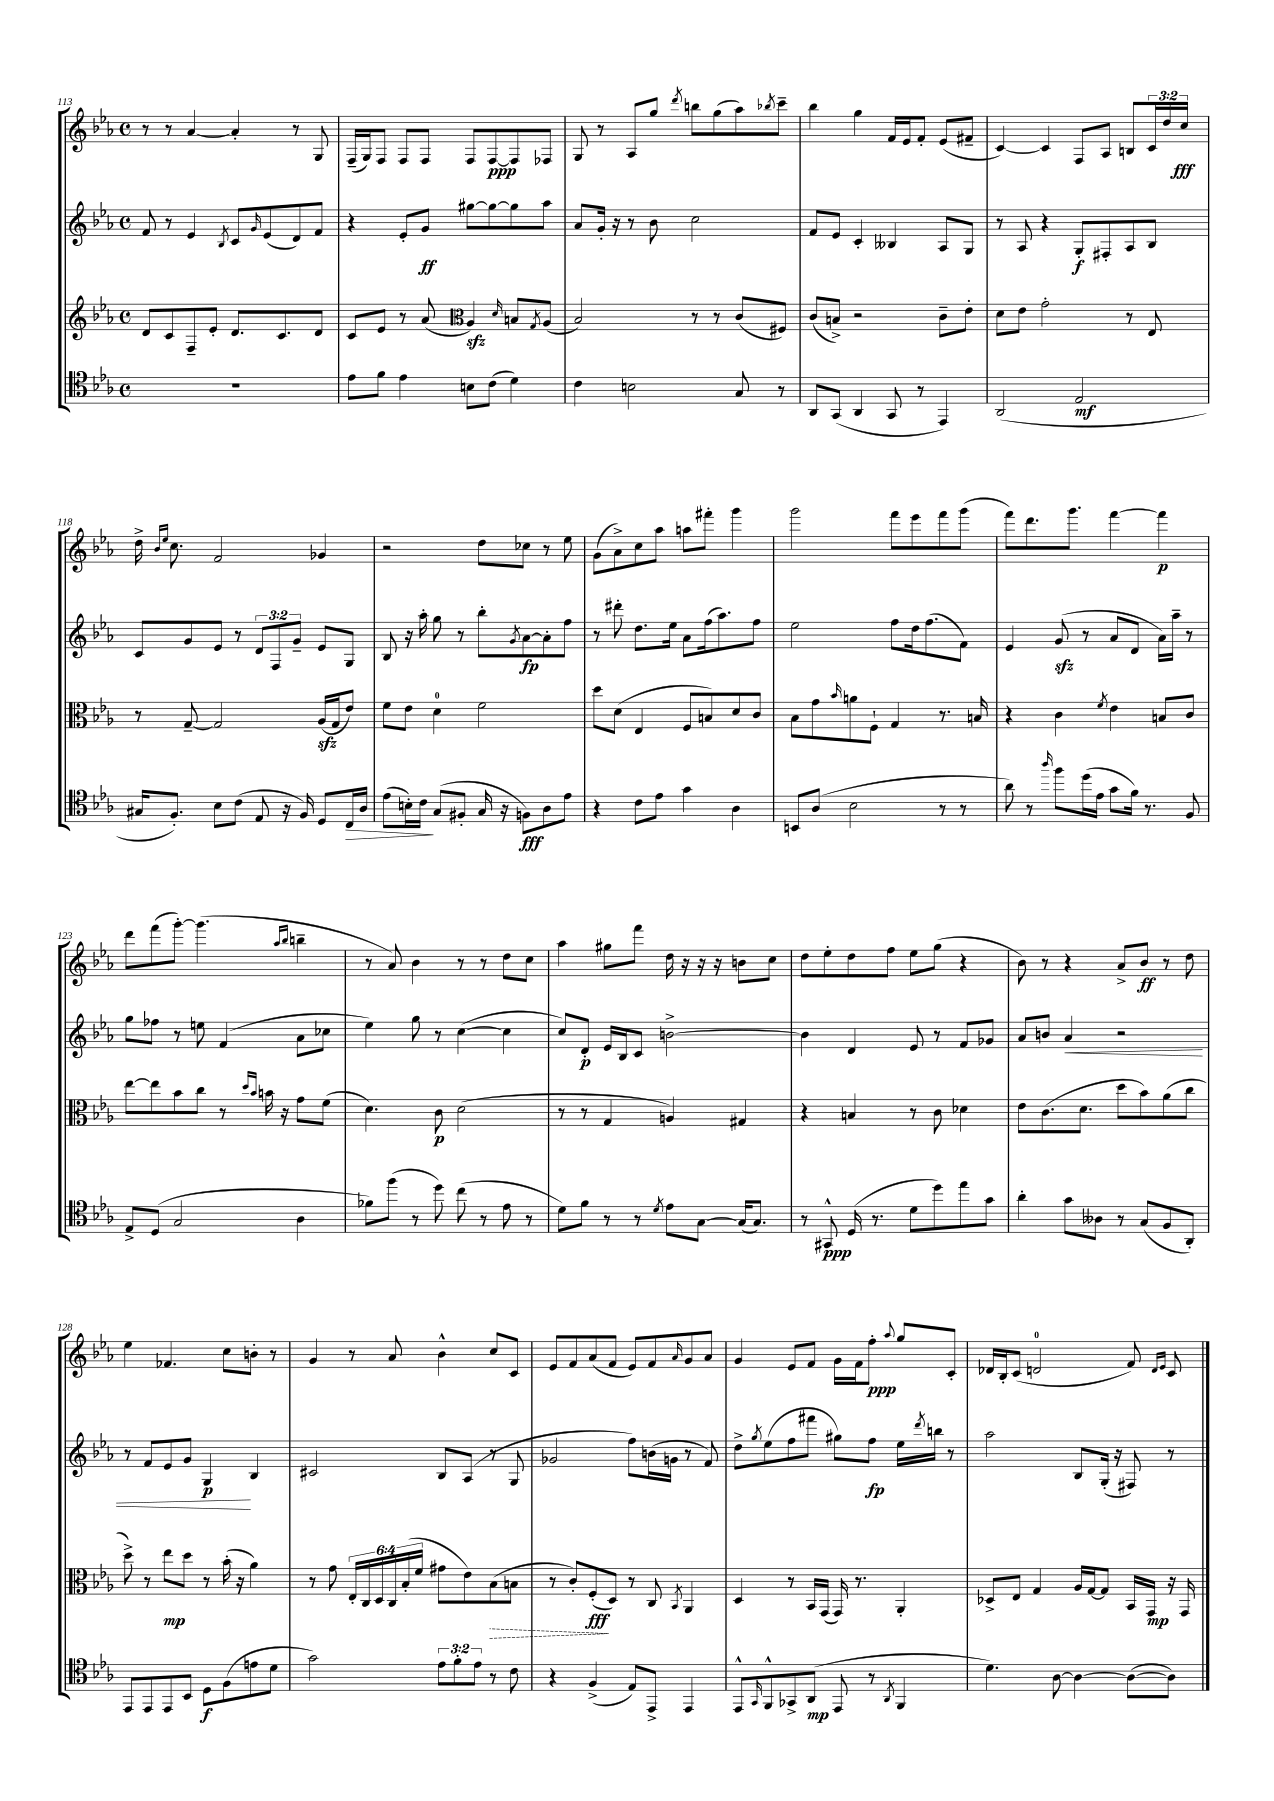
<<
\new StaffGroup <<
\new Staff = "s0" {
    \clef treble \key ees \major \defaultTimeSignature \time 4/4 \override Staff.TupletNumber.text = #tuplet-number::calc-fraction-text
    r8 r8 aes'4~ aes'4-. r8 g8 |
    f16--( g16) f8 f8 f8 f8 f8~\ppp f8 fes8 |
    g8 r8 aes8 g''8 \acciaccatura { d'''8 } b''8 g''8( aes''8) \acciaccatura { bes''8 } c'''8-- |
    bes''4 g''4 f'16 ees'16 f'8-. ees'8( fis'8-- |
    c'4~) c'4 f8 aes8 b8 \tuplet 3/2 { c'16 d''16 c''16\fff } |
    d''16-> \grace { bes'16 ees''16 } c''8. f'2 ges'4 |
    r2 d''8 ces''8 r8 ees''8 |
    g'8( aes'8->) c''8 aes''8 a''8 fis'''8-. g'''4 |
    g'''2 f'''8 ees'''8 f'''8 g'''8( |
    f'''8) d'''8. g'''8. f'''4~ f'''4\p |
    d'''8 f'''8( g'''8~-.) g'''4.( \grace { aes''16 bes''16 } b''4-- |
    r8 aes'8) bes'4 r8 r8 d''8 c''8 |
    aes''4 gis''8 f'''8 d''16 r16 r16 r16 b'8 c''8 |
    d''8 ees''8-. d''8 f''8 ees''8 g''8( r4 |
    bes'8) r8 r4 aes'8-> bes'8\ff r8 d''8 |
    ees''4 fes'4. c''8 b'8-. r8 |
    g'4 r8 aes'8 bes'4-^ c''8 c'8 |
    ees'8 f'8 aes'8( f'8 ees'8) f'8 \grace { aes'16 } g'8 aes'8 |
    g'4 ees'8 f'8 g'16 f'16 f''8-.\ppp \appoggiatura { aes''8 } g''8 c'8-. |
    des'16 bes16-. c'8( d'2-0 f'8) \grace { d'16 ees'16 } c'8 \bar "|." |
}
\new Staff = "s1" {
    \clef treble \key ees \major \defaultTimeSignature \time 4/4 \override Staff.TupletNumber.text = #tuplet-number::calc-fraction-text
    f'8 r8 ees'4 \acciaccatura { bes8 } c'8 \grace { g'16 } ees'8( d'8) f'8 |
    r4 ees'8-. g'8\ff gis''8~ gis''8~ gis''8 aes''8 |
    aes'8 g'16-. r16 r8 bes'8 c''2 |
    f'8 ees'8 c'4-. beses4 aes8 g8 |
    r8 aes8 r4 g8-.\f fis8-. aes8 bes8 |
    c'8 g'8 ees'8 r8 \tuplet 3/2 { d'8 f8 g'8-- } ees'8 g8 |
    bes8 r16 aes''16-. g''8 r8 bes''8-. \acciaccatura { g'8 } aes'8~\fp aes'8-. f''8 |
    r8 dis'''8-. d''8. ees''16 aes'8 f''16( aes''8.) f''8 |
    ees''2 f''8 d''16 f''8.( f'8) |
    ees'4 g'8\sfz( r8 aes'8 d'8 aes'16) aes''16-- r8 |
    g''8 fes''8 r8 e''8 f'4( aes'8 ces''8 |
    ees''4) g''8 r8 c''4~( c''4 |
    c''8) d'8-.\p ees'16 bes16 c'8 b'2~-> |
    b'4 d'4 ees'8 r8 f'8 ges'8 |
    aes'8 b'8 aes'4\< r2 |
    r8 f'8 ees'8 g'8 g4\p\! bes4 |
    cis'2 bes8 aes8( r8 g8 |
    ges'2 f''8) b'16( g'16 r8 f'8) |
    d''8-> \acciaccatura { g''8 } ees''8( f''8 fis'''8 gis''8) f''8\fp ees''16 \acciaccatura { d'''8 } b''16 r8 |
    aes''2 bes8 g16-.( r16 fis8) r8 \bar "|." |
}
\new Staff = "s2" {
    \clef treble \key ees \major \defaultTimeSignature \time 4/4 \override Staff.TupletNumber.text = #tuplet-number::calc-fraction-text
    d'8 c'8 f8-- ees'8-. d'8. c'8. d'8 |
    c'8 ees'8 r8 aes'8( \clef alto aes4\sfz) \grace { d'16 } b8 \acciaccatura { g8 } aes8( |
    bes2) r8 r8 c'8( fis8) |
    c'8( b8->) r2 c'8-- ees'8-. |
    d'8 ees'8 g'2-. r8 ees8 |
    r8 g8~-- g2 aes16\sfz( g16 ees'8) |
    f'8 ees'8 d'4-0 f'2 |
    d''8 d'8( ees4 f8 b8) d'8 c'8 |
    bes8 g'8 \grace { bes'16 } a'8 f8-! g4 r8. b16 |
    r4 c'4 \acciaccatura { f'8 } ees'4 b8 c'8 |
    ees''8~ ees''8 bes'8 c''8 r8 \grace { d''16 bes'16 } b'16 r16 g'8 f'8( |
    d'4.) c'8\p d'2( |
    r8 r8 g4 a4) gis4 |
    r4 b4 r8 c'8 des'4 |
    ees'8 c'8.( d'8. d''8 bes'8) aes'8( c''8 |
    d''8->) r8 ees''8\mp d''8 r8 bes'16-.( r16 aes'4) |
    r8 g'8 \tuplet 6/4 { ees16-. c16 d16 c16 bes16-.( f'16 } gis'8 ees'8) \once \override Hairpin.style = #'dashed-line bes8\>( b8 |
    r8 c'8-.) f8-.\fff\!( d8) r8 c8 \acciaccatura { bes,8 } aes,4 |
    d4 r8 bes,16 g,16( g,16) r8. aes,4-. |
    des8-> ees8 g4 aes16 g16~ g8 bes,16 g,16\mp r16 g,16 \bar "|." |
}
\new Staff = "s3" {
    \clef tenor \key ees \major \defaultTimeSignature \time 4/4 \override Staff.TupletNumber.text = #tuplet-number::calc-fraction-text
    R1 |
    ees'8 f'8 ees'4 b8 c'8( d'4) |
    c'4 b2 g8 r8 |
    aes,8 g,8( aes,4 g,8 r8 ees,4) |
    aes,2( ees2\mf |
    gis16 f8.-.) bes8 c'8( ees8 r16 f16) d8 c16\> aes16 |
    ees'8( b16-.) c'16\! g8( fis8-. g16 r16 f8\fff) aes8 ees'8 |
    r4 c'8 ees'8 g'4 aes4 |
    b,8 aes8( bes2 r8 r8 |
    aes'8) r8 \grace { aes''16 } f''8 d''16( ees'16 g'8 f'16) r8. f8 |
    ees8-> d8( g2 aes4 |
    fes'8) f''8( r8 d''8) c''8( r8 ees'8 r8 |
    d'8) f'8 r8 r8 \acciaccatura { d'8 } ees'8 g8~ g16( g8.) |
    r8 gis,8-^\ppp d16( r8. d'8 d''8) ees''8 g'8 |
    aes'4-. g'8 aeses8 r8 g8( f8 aes,8-.) |
    ees,8 ees,8 ees,8 bes,8 d8\f f8( e'8 d'8 |
    g'2) \tuplet 3/2 { ees'8 f'8-. ees'8 } r8 c'8 |
    r4 f4->( ees8) ees,8-> ees,4 |
    ees,8-^ \grace { g,16 } f,8-^ ges,8-> aes,8\mp( ees,8 r8 \acciaccatura { aes,8 } f,4 |
    d'4.) aes8~ aes4~ aes8~( aes8) \bar "|." |
}
>>
>>
\layout { \context { \Score currentBarNumber = #113 } }
